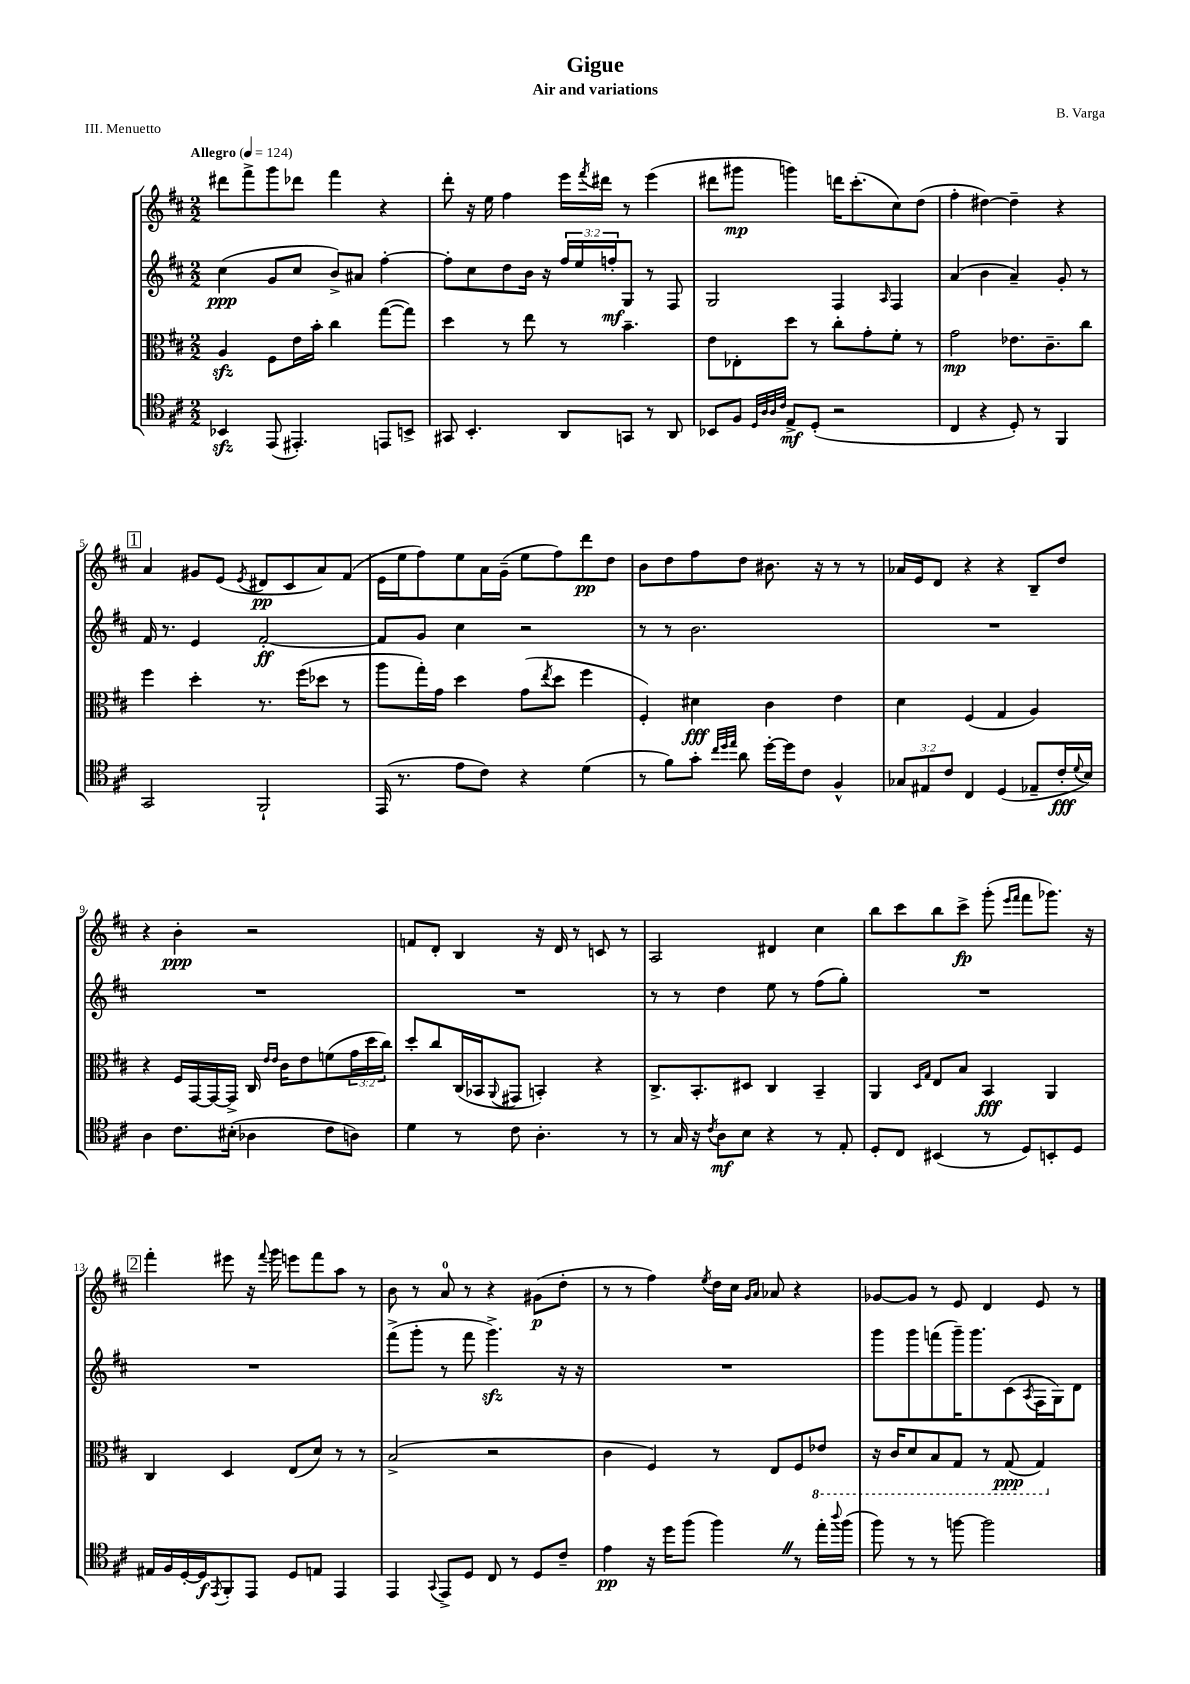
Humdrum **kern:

**kern	**kern	**kern	**kern
*staff4	*staff3	*staff2	*staff1
*clefC4	*clefC3	*clefG2	*clefG2
*k[f#c#]	*k[f#c#]	*k[f#c#]	*k[f#c#]
*M2/2	*M2/2	*M2/2	*M2/2
*MM124	*MM124	*MM124	*MM124
4BB-	4A	(4cc#	8ddd#
.	.	.	8fff#^
(8EE	8F#	8g	8ggg
4.EE#')	16e	8cc#	8ddd-
.	16b'	.	.
.	4cc#	8b^)	4fff#
.	.	8a#	.
8EE	([8gg	[4ff#'	4r
8BB^	8gg])	.	.
=	=	=	=
8GG#	4dd	8ff#']	8ddd'
4.BB'	.	8cc#	16r
.	.	.	16ee
.	8r	8dd	4ff#
.	8ee	16b	.
.	.	16r	.
8AA	8r	24ff#	16eee
.	.	24ee	.
.	.	.	8qfff#
.	.	.	16ddd#
.	.	24ff'	.
8GG	4.b~	8G	8r
8r	.	8r	(4eee
8AA	.	8F#	.
=	=	=	=
8BB-	8e	2G	8ddd#
8F#	8E-'	.	8ggg#
32qqD	.	.	.
32qqA	.	.	.
32qqA	.	.	.
32qqc#	.	.	.
8E^	8dd	.	4ggg)
(8D'	8r	.	.
2r	8cc#'	4F#	16ddd
.	.	.	(8.ccc#'
.	8g'	.	.
.	.	16qqA	.
.	8f#'	4F#	8cc#)
.	8r	.	(8dd
=	=	=	=
4C#	2g	(4a	4ff#'
4r	.	4b	[4dd#)
8D')	8.e-	4a~)	4dd#~]
8r	.	.	.
.	8.c#~	.	.
4FF#	.	8g'	4r
.	8cc#	8r	.
=	=	=	=
2GG	4ff#	16f#	4a
.	.	8.r	.
.	4dd'	4e	8g#
.	.	.	(8e
.	.	.	8qe
2FF#`	8.r	[2f#'	8d#
.	.	.	8c#
.	(16ff#	.	.
.	8dd-	.	8a)
.	8r	.	(8f#
=	=	=	=
(16EE	8aa	8f#]	16e
8.r	.	.	16ee
.	16gg')	8g	8ff#)
.	16g	.	.
8e	4dd	4cc#	8ee
8c#)	.	.	16a
.	.	.	(16g~
4r	(8g	2r	8ee
.	8qee	.	.
.	8dd	.	8ff#)
(4d	4ff#	.	8ddd
.	.	.	8dd
=	=	=	=
8r	4F#')	8r	8b
8f#)	.	8r	8dd
8g'	4d#	2.b	8ff#
32qqcc#	.	.	.
32qqdd	.	.	.
32qqee	.	.	.
8a	.	.	8dd
[16dd'	4c#	.	8.b#
16dd]	.	.	.
8c#	.	.	.
.	.	.	16r
4F#^^	4e	.	8r
.	.	.	8r
=	=	=	=
12G-	4d	1r	16a-
.	.	.	16e
12E#	.	.	.
.	.	.	8d
12c#	.	.	.
4C#	(4F#	.	4r
(4D	4G	.	4r
8E-~	4A)	.	8B~
16c#'	.	.	8dd
8qqd	.	.	.
16B)	.	.	.
=	=	=	=
4A	4r	1r	4r
8.c#	16F#	.	4b'
.	[16GG	.	.
.	16GG_	.	.
(16B#'	16GG^]	.	.
4A-	16C#	.	2r
.	16qqe	.	.
.	16qqe	.	.
.	16c#	.	.
.	8e	.	.
8c#	(8f	.	.
8A)	24g	.	.
.	24dd	.	.
.	24cc#)	.	.
=	=	=	=
4d	8dd'	1r	8f
.	8cc#	.	8d'
8r	(16C#	.	4B
.	16BB-	.	.
.	8qqAA	.	.
8c#	8GG#	.	.
4.A'	4BB')	.	16r
.	.	.	16d
.	.	.	8r
.	4r	.	8c
8r	.	.	8r
=	=	=	=
8r	8.C#^	8r	2A
16G	.	8r	.
16r	8.BB'	.	.
8qc#	.	.	.
8A	.	4dd	.
8B	8D#	.	.
4r	4C#	8ee	4d#
.	.	8r	.
8r	4BB~	(8ff#	4cc#
8E'	.	8gg')	.
=	=	=	=
8D'	4AA	1r	8bb
8C#	.	.	8ccc#
.	16qqD	.	.
.	16qqG	.	.
(4BB#	8E	.	8bb
.	8B	.	8ccc#^
8r	4BB	.	(8ggg'
.	.	.	16qqeee
.	.	.	16qqfff#
8D)	.	.	8fff#
8BB'	4AA	.	8.ggg-)
8D	.	.	.
.	.	.	16r
=	=	=	=
16E#	4C#	1r	4fff#'
16F#	.	.	.
[16D'	.	.	.
16D]	.	.	.
8qEE	.	.	.
8FF#'	4D	.	8eee#
8EE	.	.	16r
.	.	.	8qqfff#
.	.	.	16ggg
8D	(8E	.	8eee
8E	8d)	.	8fff#
4EE	8r	.	8aa
.	8r	.	8r
=	=	=	=
4EE	(2B^	(8fff#^	8b
.	.	8ggg'	8r
8qqGG	.	.	.
8EE^	.	8r	8a
8D	.	8fff#	8r
8C#	2r	4.ggg^)	4r
8r	.	.	.
8D	.	.	(8g#
8c#~	.	16r	8dd'
.	.	16r	.
=	=	=	=
4e	4c#	1r	8r
.	.	.	8r
16r	4F#)	.	4ff#)
16dd	.	.	.
(8ff#	.	.	.
.	.	.	8qee
4ff#)	8r	.	16dd
.	.	.	16cc#
.	.	.	16qqg
.	.	.	16qqa
.	8E	.	8a-
8r	8F#	.	4r
16ee'	8E-	.	.
8qqaa	.	.	.
(16ff#	.	.	.
=	=	=	=
8ff#)	16r	8ggg	[8g-
.	16C#	.	.
8r	8D	8ggg	8g-]
8r	8BB	(8fff	8r
[8ff	8GG	16ggg~)	8e
.	.	8.ggg	.
2ff]	8r	.	4d
.	(8GG	(8c#	.
.	.	8qA	.
.	4GG)	16F#	8e
.	.	16G)	.
.	.	8d	8r
==	==	==	==
*-	*-	*-	*-
